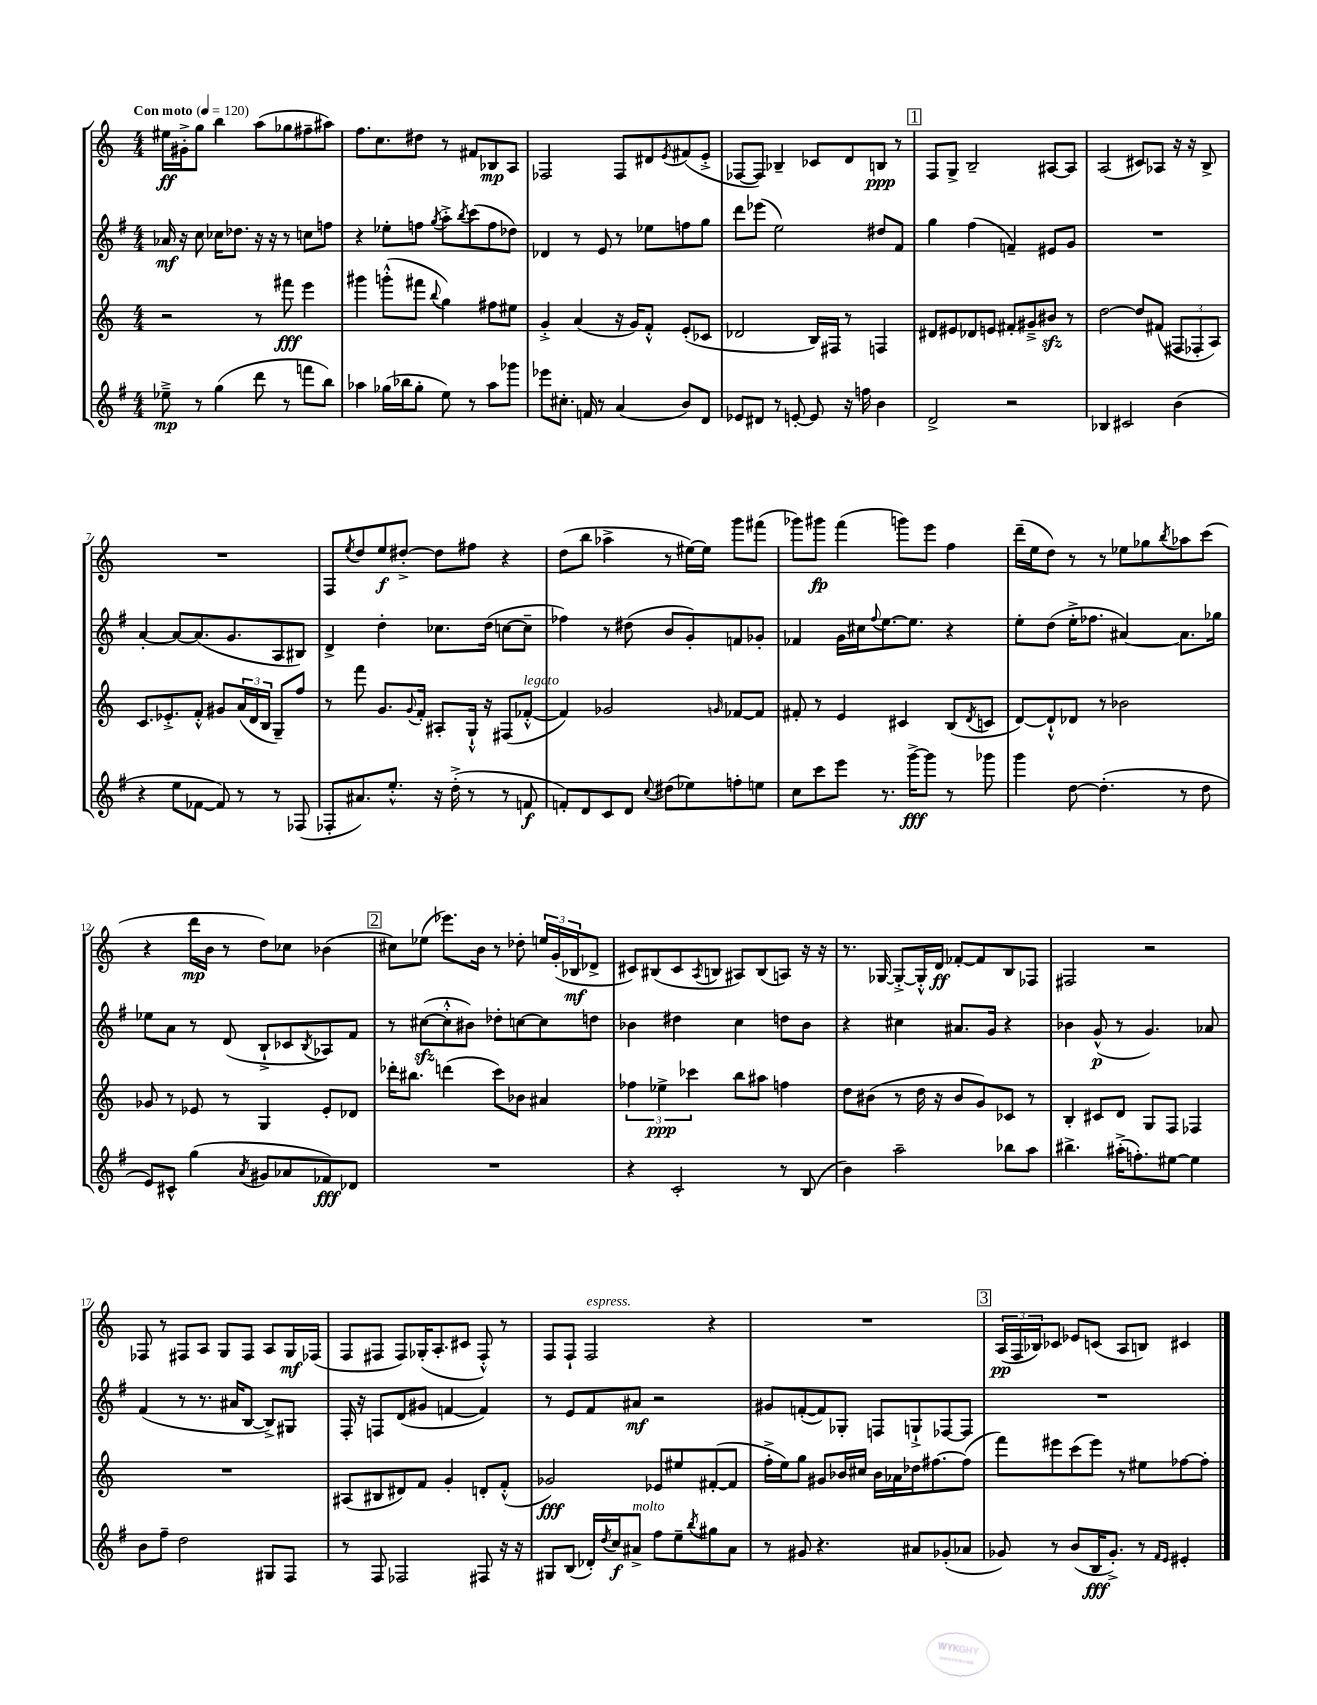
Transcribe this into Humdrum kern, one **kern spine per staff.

**kern	**kern	**kern	**kern
*staff4	*staff3	*staff2	*staff1
*clefG2	*clefG2	*clefG2	*clefG2
*k[f#]	*k[]	*k[f#]	*k[]
*M4/4	*M4/4	*M4/4	*M4/4
*MM120	*MM120	*MM120	*MM120
8ee-~^\	2r	16a-/	16ee#\LL
.	.	16r	16g#'^\J
8r	.	8cc\	8gg\J
(4gg\	.	16cc-\LK	4bb\
.	.	8.dd-\J	.
8ddd\	8r	16r	(8aa\L
.	.	16r	.
8r	8fff#\	8r	8gg-\
8fff\L	4eee\	8cc\L	8ff#~\
8bb\J)	.	8ff\J	8aa#\J)
=	=	=	=
4aa-\	4ggg#\	4r	8.ff\L
.	.	.	8.cc\
(16gg-\LL	(8ggg'^^\L	8ee-'\L	.
16bb-\J	.	.	.
8gg-'\J	8fff#\J	8ff\J	8dd#\J
.	8qqbb/	8qgg/	.
8ee\)	4gg\)	8aa'^\L	8r
.	.	8qbb/	.
8r	.	(8ccc\	8f#/L
8aa-\L	8ff#\L	8ff\	8B-/
8ggg-\J	8ee#\J	8dd-\J)	8A/J
=	=	=	=
8eee-\L	4g'^/	4d-/	2F-/
8.cc#'\J	.	.	.
.	(4a/	8r	.
16f/	.	.	.
8r	.	8e/	.
(4a/	16r	8r	8F-/L
.	16g/LK)	.	.
.	8f'^^/J	8ee-\L	8d#/
.	.	.	8qe/
8b/L)	(8e'/L	8ff\	(8f#/
8d/J	8c-/J	8gg\J	8e'^/J
=	=	=	=
8e-/L	2d-/	8ddd\L	[8F-/L
8d#/J	.	(8eee-\J	8F-/]J)
8r	.	2ee\)	4B-~/
[8e'/	.	.	.
8e/]	16B/LL)	.	8c-/L
.	16F#/JJ	.	.
16r	8r	.	8d/
16ff\	.	.	.
4b\	4F/	8dd#/L	8B/J
.	.	8f#/J	8r
=	=	=	=
2d^/	8d#/L	4gg\	8F/L
.	8e#/	.	8G^/J
.	8d-/	(4ff#\	2B~/
.	8e/J	.	.
2r	8f#'/L	4f~/)	.
.	8g#~^/	.	.
.	8b#/J	8e#/L	[8A#/L
.	8r	8g/J	8A#/]J
=	=	=	=
4B-/	[2dd\	1r	(2A/
2c#/	.	.	.
.	8dd/]L	.	8c#/L)
.	(8f#/J	.	8A-/J
(4b\	12F#/L	.	16r
.	.	.	16r
.	12F-'/	.	.
.	.	.	8B^/
.	12A/J)	.	.
=	=	=	=
4r	8.c/L	[4a'/	1r
.	8.e-'^/	.	.
8ee\L	.	8a/_L	.
[8f-\J	8f'^^/J	(8.a/]	.
8f-/])	8g#/L	.	.
.	.	8.g/	.
8r	(24a/L	.	.
.	24d/	.	.
.	24B/JJ	.	.
8r	8G~/L)	8A/	.
(8F-/	8ff/J	8B#/J)	.
=	=	=	=
8F-'/L	8r	4d^/	8F/L
.	.	.	8qee/
8.a#/)	8fff\	.	8dd/
.	8.g/L	4dd'\	8ee/
8.ee'^^/J	.	.	.
.	.	.	[8dd#'^/J
.	8qqg/	.	.
.	16f'/Jk	.	.
16r	8A#'/L	8.cc-\L	8dd#\]L
(16dd'^\	.	.	.
8r	16G`^^/Jk	.	8ff#\J
.	16r	(16dd\Jk	.
8r	(8F#/L	[8cc\L	4r
8f/	[8f-'^^/J	8cc~\]J	.
=	=	=	=
8f'/L)	4f-/])	4ff-\)	(8dd\L
8d/	.	.	8bb\J
8c/	2g-/	8r	4aa-^\
8d/J	.	(8dd#\	.
8qqcc/	.	.	.
(8dd#\L	.	8b/L	8r
8ee-\)	.	8g'/)	[16ee#\LL)
.	.	.	16ee#\]JJ
.	16qqg/	.	.
8ff'\	[8f-/L	8f/	8ggg\L
8ee\J	8f-/]J	8g-'/J	(8fff#\J
=	=	=	=
8cc\L	8f#'/	4f-/	8ggg-\L)
8ccc\	8r	.	8ggg#\J
8eee\J	4e/	16g\LL	(4fff\
.	.	16cc#\J	.
.	.	8qqff#/	.
8.r	.	[8.ee\	.
.	4c#/	.	8ggg\L)
[16ggg^\LK	.	8.ee\]J	.
8ggg\]J	.	.	8eee\J
8r	(8B/L	4r	4ff\
.	8qd/	.	.
8ggg-\	8c/J	.	.
=	=	=	=
4ggg\	[8d/L)	8ee'\L	(16ddd~\LL
.	.	.	16ee\J
.	8d`^^/]	(8dd\J	8dd\J)
[8dd\	8d-/J	16ee'^\LK	8r
.	.	8.ff-\J	.
(4.dd'\]	8r	.	8r
.	2b-\	[4a#/)	8ee-\L
.	.	.	8gg-\
.	.	.	8qbb/
8r	.	8.a#\]L	8aa-\
8dd\	.	.	(8ccc\J
.	.	16gg-\Jk	.
=	=	=	=
8e/L)	8g-/	8ee-\L	4r
8c#^^/J	8r	8a\J	.
(4gg\	8e-/	8r	16ddd\LL
.	.	.	16b\JJ
.	8r	(8d/	8r
8qa/	.	.	.
8g#/L	4G/	8B`^/L	8dd\L)
8a-/	.	8c-/	8cc-\J
.	.	8qB/	.
8f-/)	8e-'/L	8A-/)	(4b-\
8d-/J	8d-/J	8f#/J	.
=	=	=	=
1r	16ddd-'\LK	8r	8cc#\L)
.	8.bb#\J	.	.
.	.	([8cc#\L	(8ee-\J
.	(4ddd\	8cc#'^^\]	8.eee-\L)
.	.	8b#\J)	.
.	.	.	16b\Jk
.	8ccc\L)	8dd-'\L	8r
.	8b-\J	[8cc\	8dd-'\
.	4a#/	8cc\]	24ee/LL
.	.	.	(24g'/
.	.	.	24B-/J
.	.	8dd\J	8d-^/J
=	=	=	=
4r	6ff-\	4b-\	8c#/L)
.	.	.	(8B#/
.	6ee-^\	.	.
2c'/	.	4dd#\	8c#/
.	6ccc-\	.	.
.	.	.	8qA/
.	.	.	8B/J
.	8bb\L	4cc\	8A#/L)
.	8aa#\J	.	(8B/
8r	4ff\	8dd\L	8A/J)
(8B/	.	8b-\J	16r
.	.	.	16r
=	=	=	=
4b\)	8dd\L	4r	8.r
.	(8b#\J	.	.
.	.	.	[16G-/
2aa~\	8r	4cc#\	8G-'^/_L
.	16dd\	.	16G-'^^/]L
.	16r	.	16d/JJ
.	8b#/L	8.a#/L	[8f-'/L
.	8g/)	.	8f-/]
.	.	16g/Jk	.
8bb-\L	8c-/J	4r	8B/
8aa\J	8r	.	8F-/J
=	=	=	=
4.bb#^\	4B'/	4b-\	2F#/
.	8c#/L	(8g^^/	.
(16aa#'^\LK	8d/J	8r	.
8.ff'\)	.	.	.
.	8G/L	4.g/)	2r
[8ee#\J	8F/J	.	.
4ee#\]	4F-/	.	.
.	.	8a-/	.
=	=	=	=
8b\L	1r	(4f#/	8F-/
8ff#~\J	.	.	8r
2dd\	.	8r	8F#/L
.	.	8.r	8A/J
.	.	.	8G/L
.	.	16a#/LK	.
.	.	[8B/J	8F#/J
8G#/L	.	8B^/]L)	8A/L
8F#/J	.	8G#/J	16G/L
.	.	.	(16F-/JJ
=	=	=	=
8r	(8A#/L	16F#'/	8F/L
.	.	16r	.
8F#/	8B#/	8F/L	8F#/J
2F-/	8d#/)	(8d/	8F#/L)
.	8f/J	8g#/J	(16G-'/K
.	.	.	8.A'/
.	4g'/	[4f/	.
.	.	.	8c#/J
8F#/	8d'/L	4f/])	8F#'^^/)
16r	(8f'^^/J	.	8r
16r	.	.	.
=	=	=	=
8G#/L	2g-/)	8r	8F/L
(8B/J	.	8e/L	8F`/J
16d-'/LL)	.	8f#/	2F/
8qdd/	.	.	.
16cc/J	.	.	.
8a#^/J	.	8a#/J	.
8ff#\L	8e-/L	2r	.
8ee~\	8ee#/	.	.
8qbb/	.	.	.
8gg#\	([8f#'/	.	4r
8a#\J	8f#/]J	.	.
=	=	=	=
8r	16ff'^\LL	8g#/L	1r
.	16ee\J)	.	.
8g#/	8gg\J	([8f'/	.
4.r	8g#/L	8f/])	.
.	16b-/L	8G-'/J	.
.	16cc#/JJ	.	.
.	16b-\LL	8F/L	.
.	16a-\	.	.
8a#/L	16dd-\J	8G`^/	.
.	[8.ff#\	.	.
(8g-'/	.	[8F-/	.
8a-/J	(8ff#\]J	8F-/]J	.
=	=	=	=
8g-/)	8fff\L)	1r	(24A/LL
.	.	.	24F/
.	.	.	24B-/J)
8r	8eee#\	.	8c-/J
(8b/L	(8ccc\	.	8e-/L
16B/K	8eee#\J)	.	(8c/J
8.g-'^/J)	.	.	.
.	8r	.	8A/L
8r	8ee#\L	.	8B/J)
16qqf#/LL	.	.	.
16qqe/JJ	.	.	.
4e#'/	[8ff-\	.	4c#/
.	8ff-'\]J	.	.
==	==	==	==
*-	*-	*-	*-
